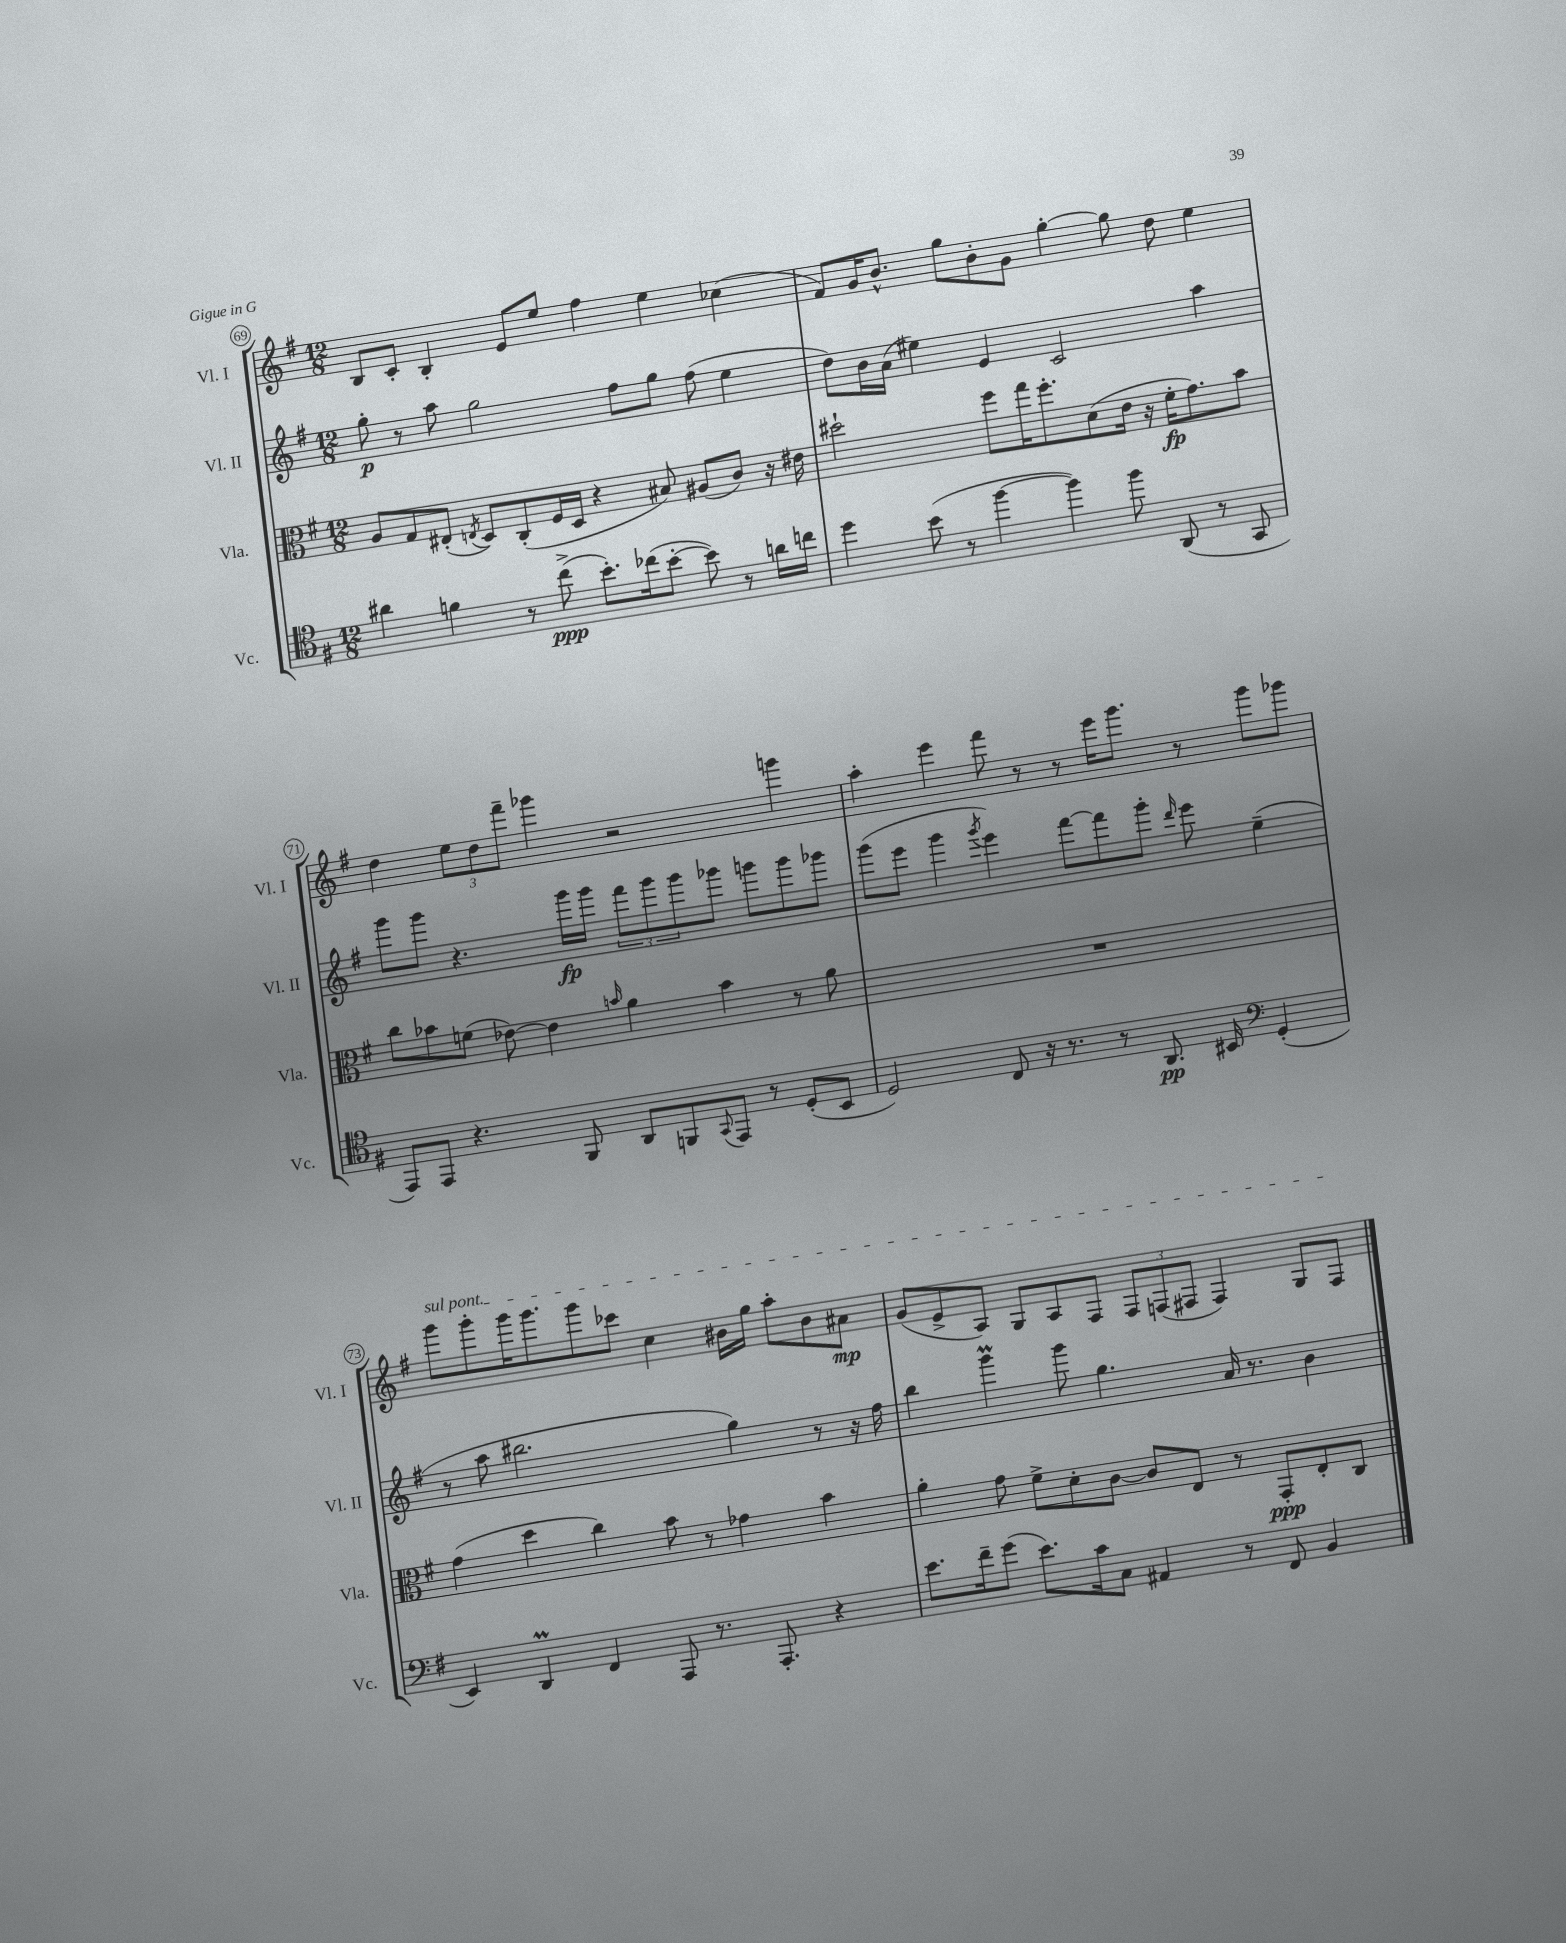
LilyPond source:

<<
\new StaffGroup <<
\new Staff = "s0" \with { instrumentName = "Vl. I" shortInstrumentName = "Vl. I" } {
    \clef treble \key g \major \numericTimeSignature \time 12/8
    b8 c'8-. b4-. e'8 e''8 fis''4 e''4 ces''4( |
    fis'8) g'16 b'8.-^ g''8 b'8-. g'8 g''4~-. g''8 d''8 e''4 |
    d''4 \tuplet 3/2 { e''8 d''8 fis'''8-- } ges'''4 r2 g'''4 |
    a''4-. e'''4 fis'''8 r8 r8 e'''16 g'''8. r8 g'''8 ges'''8 |
    \once \override TextSpanner.bound-details.left.text = \markup { \italic "sul pont." } g'''8\startTextSpan g'''8-. g'''16 g'''8. g'''8 ces'''8 c''4 bis'16 g''16 a''8-. bis'8 ais'8\mp |
    g'8( e'8-> a8) g8 a8 fis8 \tuplet 3/2 { fis8 f8( fis8 } fis4) g8 fis8\stopTextSpan \bar "|." |
}
\new Staff = "s1" \with { instrumentName = "Vl. II" shortInstrumentName = "Vl. II" } {
    \clef treble \key g \major \numericTimeSignature \time 12/8
    g''8-.\p r8 a''8 g''2 fis''8 g''8 fis''8( e''4 |
    d''8) b'16 a'16( eis''4) e'4 c'2 a''4 |
    g'''8 g'''8 r4. g'''16\fp g'''16 \tuplet 3/2 { fis'''8 g'''8 g'''8 } ges'''8 g'''8 g'''8 ges'''8 |
    g'''8( e'''8 g'''4 \acciaccatura { g'''8 } e'''4) fis'''8~ fis'''8 g'''8-. \grace { d'''16 } e'''8 e''4--( |
    r8 a''8 bis''2. g''4) r8 r16 fis''16 |
    b''4 g'''4\prall g'''8 g''4. a'16 r8. b'4 \bar "|." |
}
\new Staff = "s2" \with { instrumentName = "Vla." shortInstrumentName = "Vla." } {
    \clef alto \key g \major \numericTimeSignature \time 12/8
    a8 g8 eis8-.( \acciaccatura { e8 } d8) c8-.( fis16 d16 r4 bis8) ais8( c'8) r16 eis'16 |
    dis''2-! fis''8 g''16 fis''8.-. d'8( e'16 r16 fis'16-.\fp g'8.) b'8 |
    c''8 bes'8 f'8( ees'8~) ees'4 \grace { b'16 } a'4 b'4 r8 a'8 |
    R1. |
    g'4( d''4 c''4) b'8 r8 ges'4 b'4 |
    a'4-. g'8 fis'8-> d'8-. c'8~ c'8 e8 r8 g,8-.\ppp e8-. c8 \bar "|." |
}
\new Staff = "s3" \with { instrumentName = "Vc." shortInstrumentName = "Vc." } {
    \clef tenor \key g \major \numericTimeSignature \time 12/8
    ais'4 f'4 r8 c''8->\ppp( b'8.-.) ces''16( b'8~-. b'8) r8 a'16 c''16 |
    d''4 b'8( r8 fis''4~ fis''4) fis''8 a,8( r8 g,8 |
    e,8) e,8 r4. fis,8 a,8 f,8 \appoggiatura { g,8 } e,8 r8 d8-.( b,8 |
    d2) c8 r16 r8. r8 a,8.\pp bis,16 \clef bass g,4-.( |
    e,4) d,4\prall fis,4 a,,8 r8. a,,8.-. r4 |
    e'8. fis'16-- g'8( e'8.) c'16 c8 ais,4 r8 fis,8 b,4 \bar "|." |
}
>>
>>
\layout { \context { \Score currentBarNumber = #69 \override BarNumber.stencil = #(make-stencil-circler 0.1 0.3 ly:text-interface::print) } }
